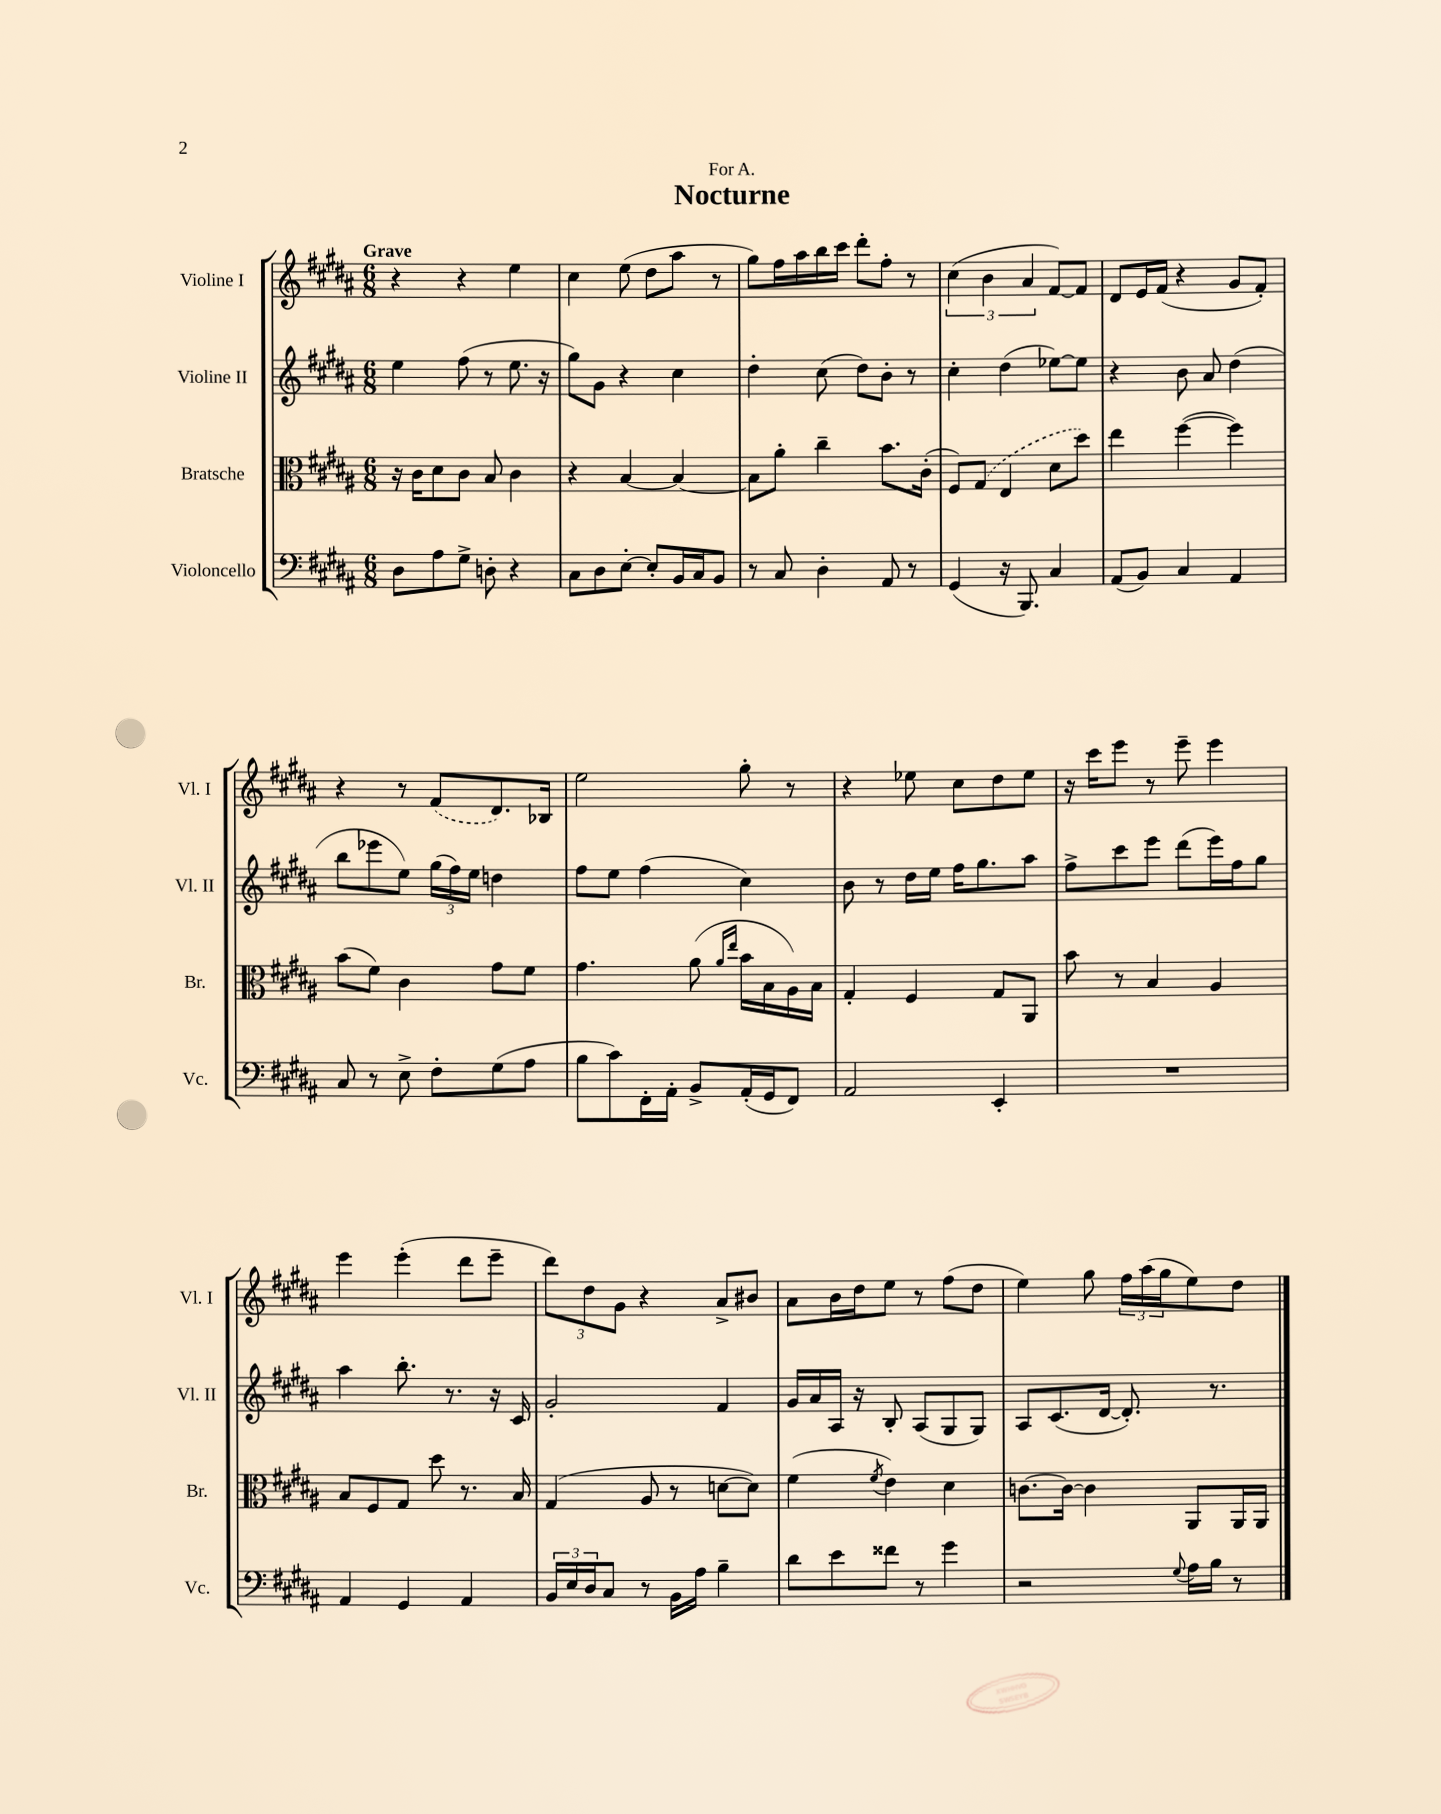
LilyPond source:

\header { title = "Nocturne" dedication = "For A." }
<<
\new StaffGroup <<
\new Staff = "s0" \with { instrumentName = "Violine I" shortInstrumentName = "Vl. I" } {
    \clef treble \key b \major \numericTimeSignature \time 6/8 \tempo "Grave"
    r4 r4 e''4 |
    cis''4 e''8( dis''8 ais''8 r8 |
    gis''8) fis''16 ais''16 b''16 cis'''16 dis'''8-. fis''8-. r8 |
    \tuplet 3/2 { cis''4( b'4 ais'4 } fis'8~) fis'8 |
    dis'8 e'16 fis'16( r4 gis'8 fis'8-.) |
    r4 r8 \once \slurDashed fis'8( dis'8.) bes16 |
    e''2 gis''8-. r8 |
    r4 ees''8 cis''8 dis''8 ees''8 |
    r16 cis'''16 e'''8 r8 e'''8-- e'''4 |
    e'''4 e'''4-.( dis'''8 e'''8-- |
    \tuplet 3/2 { dis'''8) dis''8 gis'8 } r4 ais'8-> bis'8 |
    ais'8 b'16 dis''16 e''8 r8 fis''8( dis''8 |
    e''4) gis''8 \tuplet 3/2 { fis''16 ais''16( gis''16 } e''8) dis''8 \bar "|." |
}
\new Staff = "s1" \with { instrumentName = "Violine II" shortInstrumentName = "Vl. II" } {
    \clef treble \key b \major \numericTimeSignature \time 6/8
    e''4 fis''8( r8 e''8. r16 |
    gis''8) gis'8 r4 cis''4 |
    dis''4-. cis''8( dis''8) b'8-. r8 |
    cis''4-. dis''4( ees''8~) ees''8 |
    r4 b'8 ais'8 dis''4( |
    b''8 ees'''8 e''8) \tuplet 3/2 { gis''16( fis''16) e''16 } d''4 |
    fis''8 e''8 fis''4( cis''4) |
    b'8 r8 dis''16 e''16 fis''16 gis''8. ais''8 |
    fis''8-> cis'''8 e'''8 dis'''8( e'''16) fis''16 gis''8 |
    ais''4 b''8.-. r8. r16 cis'16 |
    gis'2-. fis'4 |
    gis'16 ais'16 ais16 r16 b8-. ais8( gis8 gis8) |
    ais8 cis'8.( dis'16~ dis'8.-.) r8. \bar "|." |
}
\new Staff = "s2" \with { instrumentName = "Bratsche" shortInstrumentName = "Br." } {
    \clef alto \key b \major \numericTimeSignature \time 6/8
    r16 cis'16 dis'8 cis'8 b8 cis'4 |
    r4 b4~ b4~ |
    b8 ais'8-. cis''4-- b'8. cis'16-.( |
    fis8) \once \slurDashed gis8( e4 dis'8 dis''8) |
    e''4 fis''4~( fis''4) |
    b'8( fis'8) cis'4 gis'8 fis'8 |
    gis'4. ais'8( \grace { ais'16 e''16 } b'16 b16 ais16) b16 |
    gis4-. fis4 gis8 ais,8 |
    b'8 r8 b4 ais4 |
    b8 fis8 gis8 dis''8 r8. b16 |
    gis4( ais8 r8 d'8~ d'8) |
    fis'4( \acciaccatura { fis'8 } e'4) dis'4 |
    c'8.~ c'16~ c'4 ais,8 ais,16 ais,16 \bar "|." |
}
\new Staff = "s3" \with { instrumentName = "Violoncello" shortInstrumentName = "Vc." } {
    \clef bass \key b \major \numericTimeSignature \time 6/8
    dis8 ais8 gis8-> d8-. r4 |
    cis8 dis8 e8~-. e8-. b,16 cis16 b,8 |
    r8 cis8 dis4-. ais,8 r8 |
    gis,4( r16 b,,8.) cis4 |
    ais,8( b,8) cis4 ais,4 |
    cis8 r8 e8-> fis8-. gis8( ais8 |
    b8 cis'8) fis,16-. ais,16-. b,8-> ais,16-.( gis,16 fis,8) |
    ais,2 e,4-. |
    R2. |
    ais,4 gis,4 ais,4 |
    \tuplet 3/2 { b,16 e16 dis16 } cis8 r8 b,16 ais16 b4-- |
    dis'8 e'8 fisis'8 r8 gis'4 |
    r2 \appoggiatura { gis8 } ais16 b16 r8 \bar "|." |
}
>>
>>
\layout { \context { \Score \remove "Bar_number_engraver" } }
